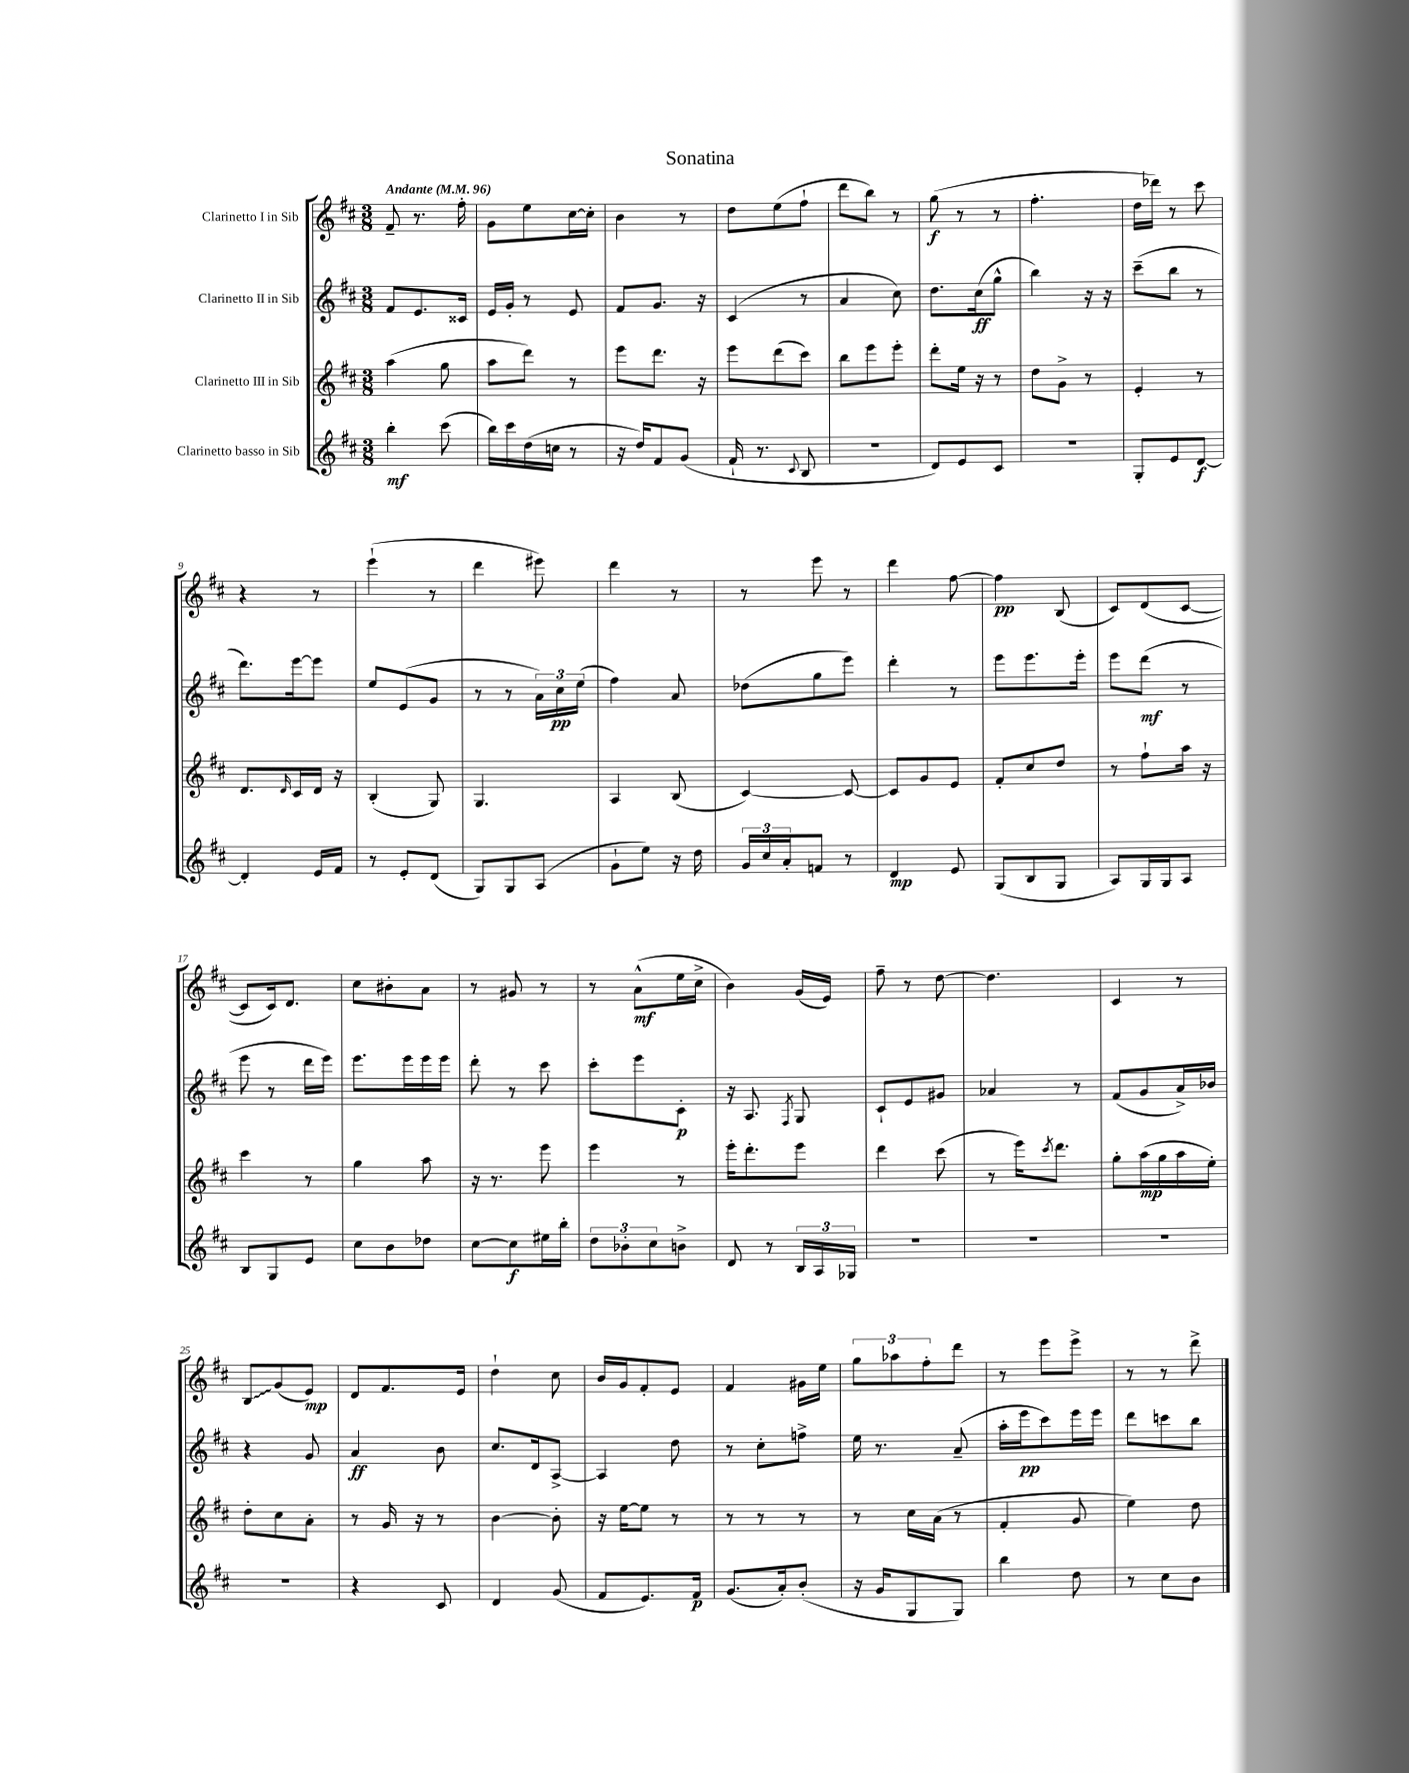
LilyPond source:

\header { title = "Sonatina" }
<<
\new StaffGroup <<
\new Staff = "s0" \with { instrumentName = "Clarinetto I in Sib" } {
    \clef treble \key d \major \numericTimeSignature \time 3/8 \tempo "Andante" 4 = 96
    fis'8-- r8. fis''16-. |
    g'8 e''8 cis''16~ cis''16-. |
    b'4 r8 |
    d''8 e''8( fis''8-! |
    d'''8 b''8) r8 |
    g''8\f( r8 r8 |
    fis''4.-. |
    d''16 des'''16) r8 cis'''8 |
    r4 r8 |
    e'''4-!( r8 |
    d'''4 eis'''8) |
    d'''4 r8 |
    r8 e'''8 r8 |
    d'''4 fis''8~ |
    fis''4\pp b8( |
    cis'8) d'8( cis'8~ |
    cis'8 cis'16) d'8. |
    cis''8 bis'8-. a'8 |
    r8 gis'8 r8 |
    r8 a'8-^\mf( e''16 cis''16-> |
    b'4) g'16( e'16) |
    fis''8-- r8 d''8~ |
    d''4. |
    cis'4 r8 |
    \once \override Glissando.style = #'zigzag b8\glissando g'8( e'8\mp) |
    d'8 fis'8. e'16 |
    d''4-! cis''8 |
    b'16 g'16 fis'8-. e'8 |
    fis'4 gis'16 e''16 |
    \tuplet 3/2 { g''8 aes''8 fis''8-. } d'''8 |
    r8 e'''8 e'''8-> |
    r8 r8 d'''8-> \bar "|." |
}
\new Staff = "s1" \with { instrumentName = "Clarinetto II in Sib" } {
    \clef treble \key d \major \numericTimeSignature \time 3/8
    fis'8 e'8. cisis'16 |
    e'16 g'16-. r8 e'8 |
    fis'8 g'8. r16 |
    cis'4( r8 |
    a'4 cis''8) |
    d''8. cis''16\ff( g''8-^ |
    b''4) r16 r16 |
    cis'''8--( b''8 r8 |
    d'''8.) e'''16~ e'''8 |
    e''8 e'8( g'8 |
    r8 r8 \tuplet 3/2 { a'16) cis''16\pp e''16( } |
    fis''4) a'8 |
    des''8( g''8 e'''8) |
    d'''4-. r8 |
    e'''8 e'''8. e'''16-. |
    e'''8 d'''8\mf( r8 |
    e'''8 r8 d'''16 e'''16) |
    e'''8. e'''16 e'''16 e'''16 |
    d'''8-. r8 cis'''8 |
    cis'''8-. e'''8 cis'8-.\p |
    r16 a8. \acciaccatura { fis8 } g8 |
    cis'8-! e'8 gis'8 |
    aes'4 r8 |
    fis'8( g'8 a'16->) bes'16 |
    r4 g'8 |
    a'4\ff b'8 |
    cis''8. d'16 a8~-> |
    a4 d''8 |
    r8 cis''8-. f''8-> |
    e''16 r8. a'8--( |
    a''16-. e'''16\pp cis'''8) e'''16 e'''16 |
    d'''8 c'''8 b''8 \bar "|." |
}
\new Staff = "s2" \with { instrumentName = "Clarinetto III in Sib" } {
    \clef treble \key d \major \numericTimeSignature \time 3/8
    a''4( g''8 |
    a''8 d'''8) r8 |
    e'''8 d'''8. r16 |
    e'''8 d'''8( cis'''8) |
    b''8 e'''8 e'''8-. |
    d'''8-. e''16 r16 r8 |
    d''8 g'8-> r8 |
    e'4-. r8 |
    d'8. \grace { d'16 } cis'16 d'16 r16 |
    b4-.( g8) |
    g4. |
    a4 b8( |
    cis'4~) cis'8~ |
    cis'8 g'8 e'8 |
    fis'8-. cis''8 d''8 |
    r8 fis''8-! a''16 r16 |
    cis'''4 r8 |
    g''4 a''8 |
    r16 r8. e'''8 |
    e'''4 r8 |
    e'''16-. d'''8.-. e'''8 |
    d'''4 cis'''8( |
    r8 e'''16) \acciaccatura { cis'''8 } d'''8. |
    g''8-. a''16\mp( g''16 a''16 e''16-.) |
    d''8-. cis''8 a'8-. |
    r8 g'16 r16 r8 |
    b'4~ b'8-. |
    r16 e''16~ e''8 r8 |
    r8 r8 r8 |
    r8 cis''16 a'16( r8 |
    fis'4-. g'8 |
    e''4) d''8 \bar "|." |
}
\new Staff = "s3" \with { instrumentName = "Clarinetto basso in Sib" } {
    \clef treble \key d \major \numericTimeSignature \time 3/8
    b''4-.\mf cis'''8( |
    b''16) cis'''16 d''16( c''16 r8 |
    r16 d''16) fis'8 g'8( |
    fis'16-! r8. \appoggiatura { cis'8 } b8 |
    r4. |
    d'8) e'8 cis'8 |
    R4. |
    g8-. e'8 d'8~\f |
    d'4-. e'16 fis'16 |
    r8 e'8-. d'8( |
    g8) g8 a8( |
    g'8-! e''8) r16 d''16 |
    \tuplet 3/2 { g'16 cis''16 a'16-. } f'8 r8 |
    d'4\mp e'8 |
    g8( b8 g8 |
    a8) g16 g16 a8 |
    b8 g8 e'8 |
    cis''8 b'8 des''8 |
    cis''8~ cis''8\f eis''16 b''16-. |
    \tuplet 3/2 { d''8 bes'8-. cis''8 } b'8-> |
    d'8 r8 \tuplet 3/2 { b16 a16 ges16 } |
    R4. |
    R4. |
    R4. |
    R4. |
    r4 cis'8 |
    d'4 g'8( |
    fis'8 e'8.) fis'16\p |
    g'8.( a'16-.) b'8-.( |
    r16 g'16 g8 g8) |
    b''4 d''8 |
    r8 cis''8 b'8 \bar "|." |
}
>>
>>
